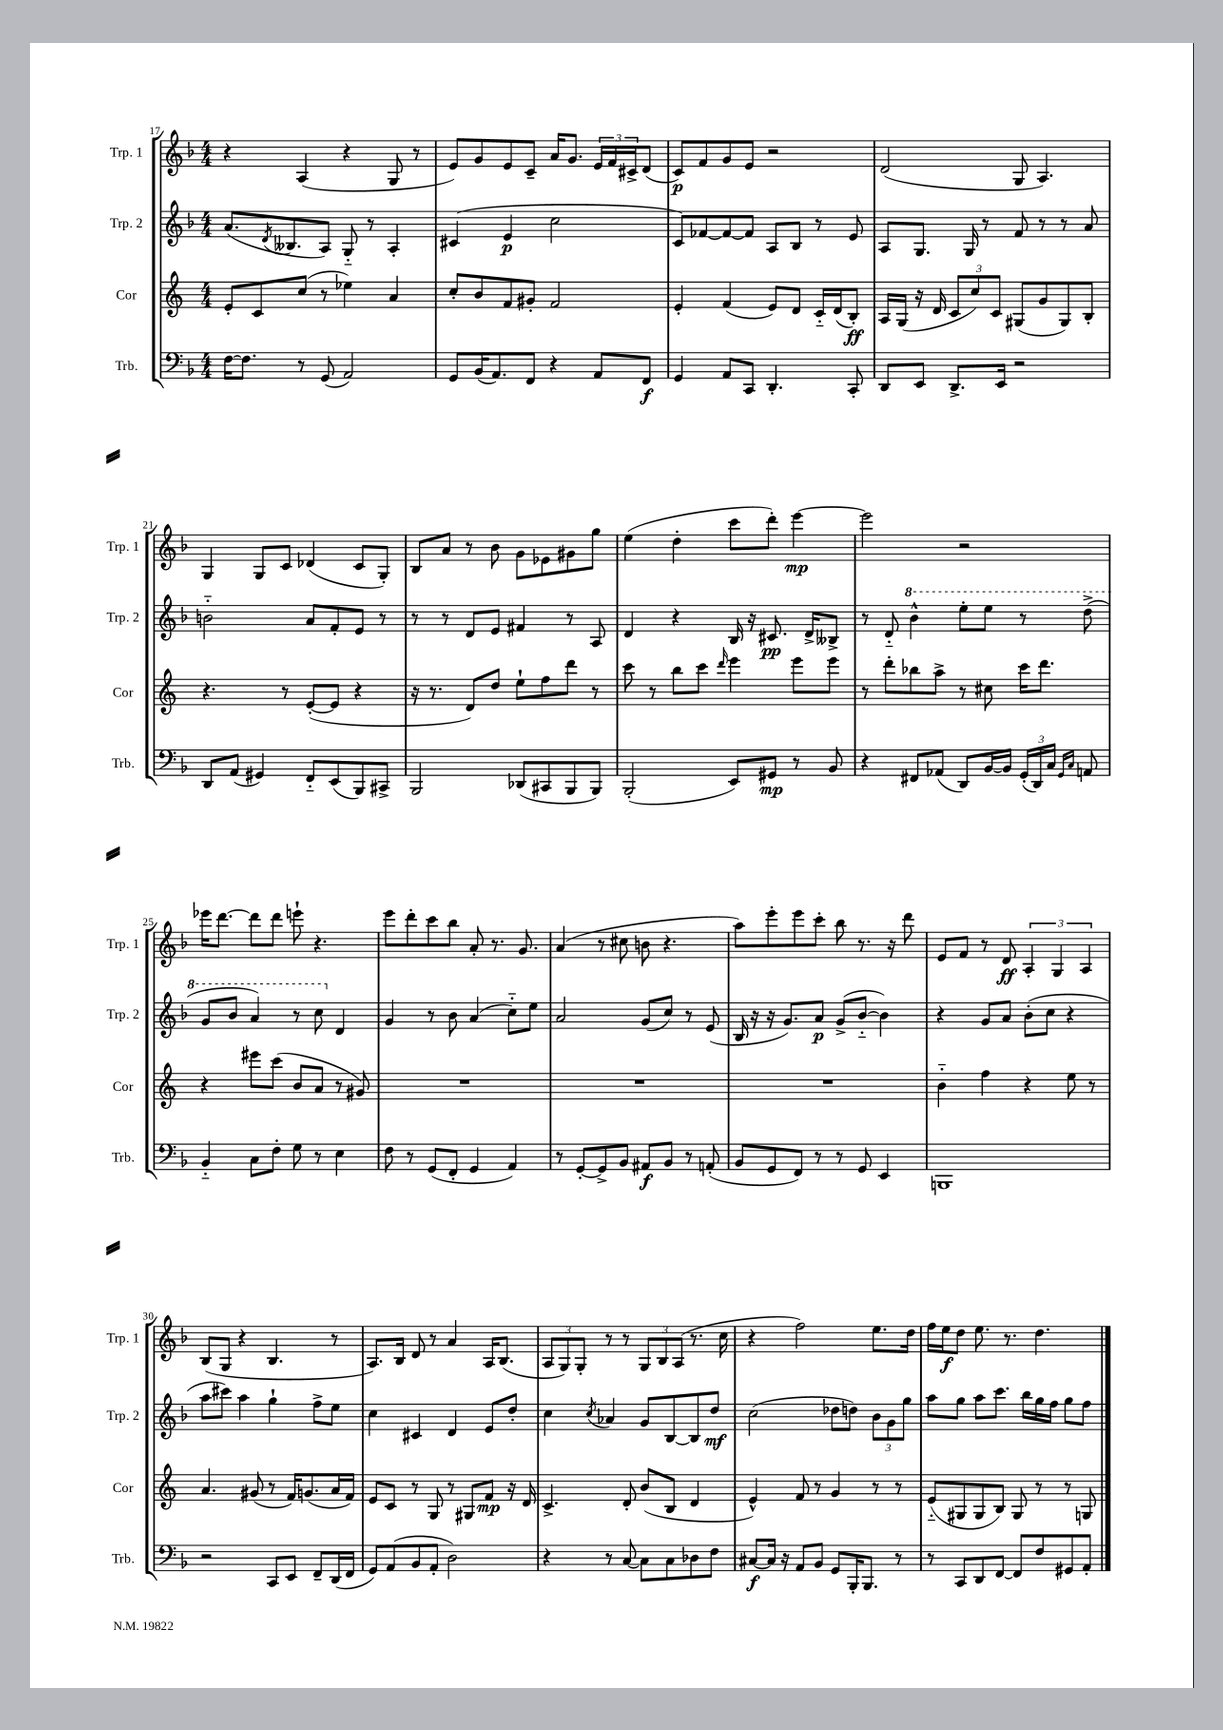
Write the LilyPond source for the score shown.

<<
\new StaffGroup <<
\new Staff = "s0" \with { instrumentName = "Trp. 1" shortInstrumentName = "Trp. 1" } {
    \clef treble \key f \major \numericTimeSignature \time 4/4
    r4 a4( r4 g8 r8 |
    e'8) g'8 e'8 c'8-- a'16 g'8. \tuplet 3/2 { e'16 f'16 cis'16-> } d'8( |
    c'8\p) f'8 g'8 e'8 r2 |
    d'2( g8 a4.) |
    g4 g8 c'8 des'4( c'8 g8-.) |
    bes8 a'8 r8 bes'8 g'8 ees'8 gis'8 g''8 |
    e''4( d''4-. c'''8 d'''8-.) e'''4~\mp |
    e'''2 r2 |
    ees'''16 d'''8.~ d'''8 d'''8 e'''8-! r4. |
    e'''8 d'''8-. c'''8 bes''8 a'8-. r8. g'8. |
    a'4( r8 cis''8 b'8 r4. |
    a''8) e'''8-. e'''8 c'''8-. bes''8 r8. r16 d'''8 |
    e'8 f'8 r8 d'8\ff \tuplet 3/2 { a4-. g4 a4 } |
    bes8( g8 r4 bes4. r8 |
    a8.) bes16 d'8 r8 a'4 a16 bes8.( |
    \tuplet 3/2 { a8 g8) g8-. } r8 r8 \tuplet 3/2 { g8 bes8 a8( } r8. c''16 |
    r4 f''2) e''8. d''16 |
    f''16 e''16\f d''8 e''8. r8. d''4. \bar "|." |
}
\new Staff = "s1" \with { instrumentName = "Trp. 2" shortInstrumentName = "Trp. 2" } {
    \clef treble \key f \major \numericTimeSignature \time 4/4
    a'8.( \acciaccatura { d'8 } beses8. a8) g8-_ r8 a4-. |
    cis'4( e'4\p c''2 |
    c'8) fes'8~ fes'8~ fes'8 a8 bes8 r8 e'8 |
    a8 g8. g16 r8 f'8 r8 r8 a'8 |
    b'2-_ a'8 f'8-. e'8 r8 |
    r8 r8 d'8 e'8 fis'4 r8 a8 |
    d'4 r4 bes16 r16 cis'8.\pp d'16-> beses8-> |
    r8 d'8-_ \ottava #1 bes''4-^ e'''8-. e'''8 r8 d'''8->( |
    g''8 bes''8 a''4) r8 c'''8 \ottava #0 d'4 |
    g'4 r8 bes'8 a'4( c''8-_) e''8 |
    a'2 g'8( c''8) r8 e'8( |
    bes16 r16 r16 g'8.) a'8\p g'8->( bes'8~-_ bes'4) |
    r4 g'8 a'8 bes'8-.( c''8 r4 |
    a''8 cis'''8) a''4 g''4-! f''8-> e''8 |
    c''4 cis'4 d'4 e'8 d''8-. |
    c''4 \acciaccatura { c''8 } aes'4 g'8 bes8~ bes8 d''8\mf |
    c''2( des''8 d''8) \tuplet 3/2 { bes'8 g'8 g''8 } |
    a''8 g''8 a''8 c'''8. bes''16 g''16 f''16 g''8 f''8 \bar "|." |
}
\new Staff = "s2" \with { instrumentName = "Cor" shortInstrumentName = "Cor" } {
    \clef treble \key c \major \numericTimeSignature \time 4/4
    e'8-. c'8 c''8( r8 ees''4) a'4 |
    c''8-. b'8 f'8 gis'8-. f'2 |
    e'4-. f'4( e'8) d'8 c'16-_ d'16( b8-.\ff) |
    a16 g16( r16 d'16 \tuplet 3/2 { c'8 c''8) c'8 } gis8( g'8 gis8) b8-. |
    r4. r8 e'8~-.( e'8 r4 |
    r16 r8. d'8) d''8 e''8-! f''8 d'''8 r8 |
    c'''8 r8 b''8 c'''8 \grace { d'''16 } e'''4 e'''8 e'''8 |
    r8 d'''8-. bes''8 a''8-> r8 cis''8 c'''16 d'''8. |
    r4 eis'''8 c'''8( b'8 a'8 r8 gis'8) |
    R1 |
    R1 |
    R1 |
    b'4-_ f''4 r4 e''8 r8 |
    a'4. gis'8( r8 f'16) g'8.( a'16 f'16) |
    e'8 c'8 r8 g8 r8 gis8 f'8\mp r16 d'16 |
    c'4.-> d'8-. b'8( b8 d'4 |
    e'4-^) f'8 r8 g'4 r8 r8 |
    e'8-_( gis8 gis8 b8) gis8 r8 r8 g8 \bar "|." |
}
\new Staff = "s3" \with { instrumentName = "Trb." shortInstrumentName = "Trb." } {
    \clef bass \key f \major \numericTimeSignature \time 4/4
    f16~ f8. r8 g,8( a,2) |
    g,8 bes,16( a,8.) f,8 r4 a,8 f,8\f |
    g,4 a,8 c,8 d,4.-. c,8-. |
    d,8 e,8 d,8.-> e,16 r2 |
    d,8 a,8( gis,4) f,8-_ e,8( bes,,8) cis,8-> |
    bes,,2 des,8( cis,8 bes,,8 bes,,8) |
    bes,,2-.( e,8) gis,8\mp r8 bes,8 |
    r4 fis,8 aes,8( d,8) bes,16~ bes,16 \tuplet 3/2 { g,16-.( d,16) c16 } \grace { g,16 c16 } a,8 |
    bes,4-_ c8 f8-. g8 r8 e4 |
    f8 r8 g,8( f,8-. g,4 a,4) |
    r8 g,8~-. g,8-> bes,8 ais,8\f bes,8 r8 a,8-.( |
    bes,8 g,8 f,8) r8 r8 g,8 e,4 |
    b,,1 |
    r2 c,8 e,8 f,8-- d,16( f,16 |
    g,8) a,8( bes,8 a,8-. d2) |
    r4 r8 c8~ c8 c8 des8 f8 |
    cis8~\f cis16 r16 a,8 bes,8 g,8 bes,,16-. bes,,8. r8 |
    r8 c,8 d,8 f,8~ f,8 f8 gis,8 a,8-. \bar "|." |
}
>>
>>
\layout { \context { \Score currentBarNumber = #17 } }
